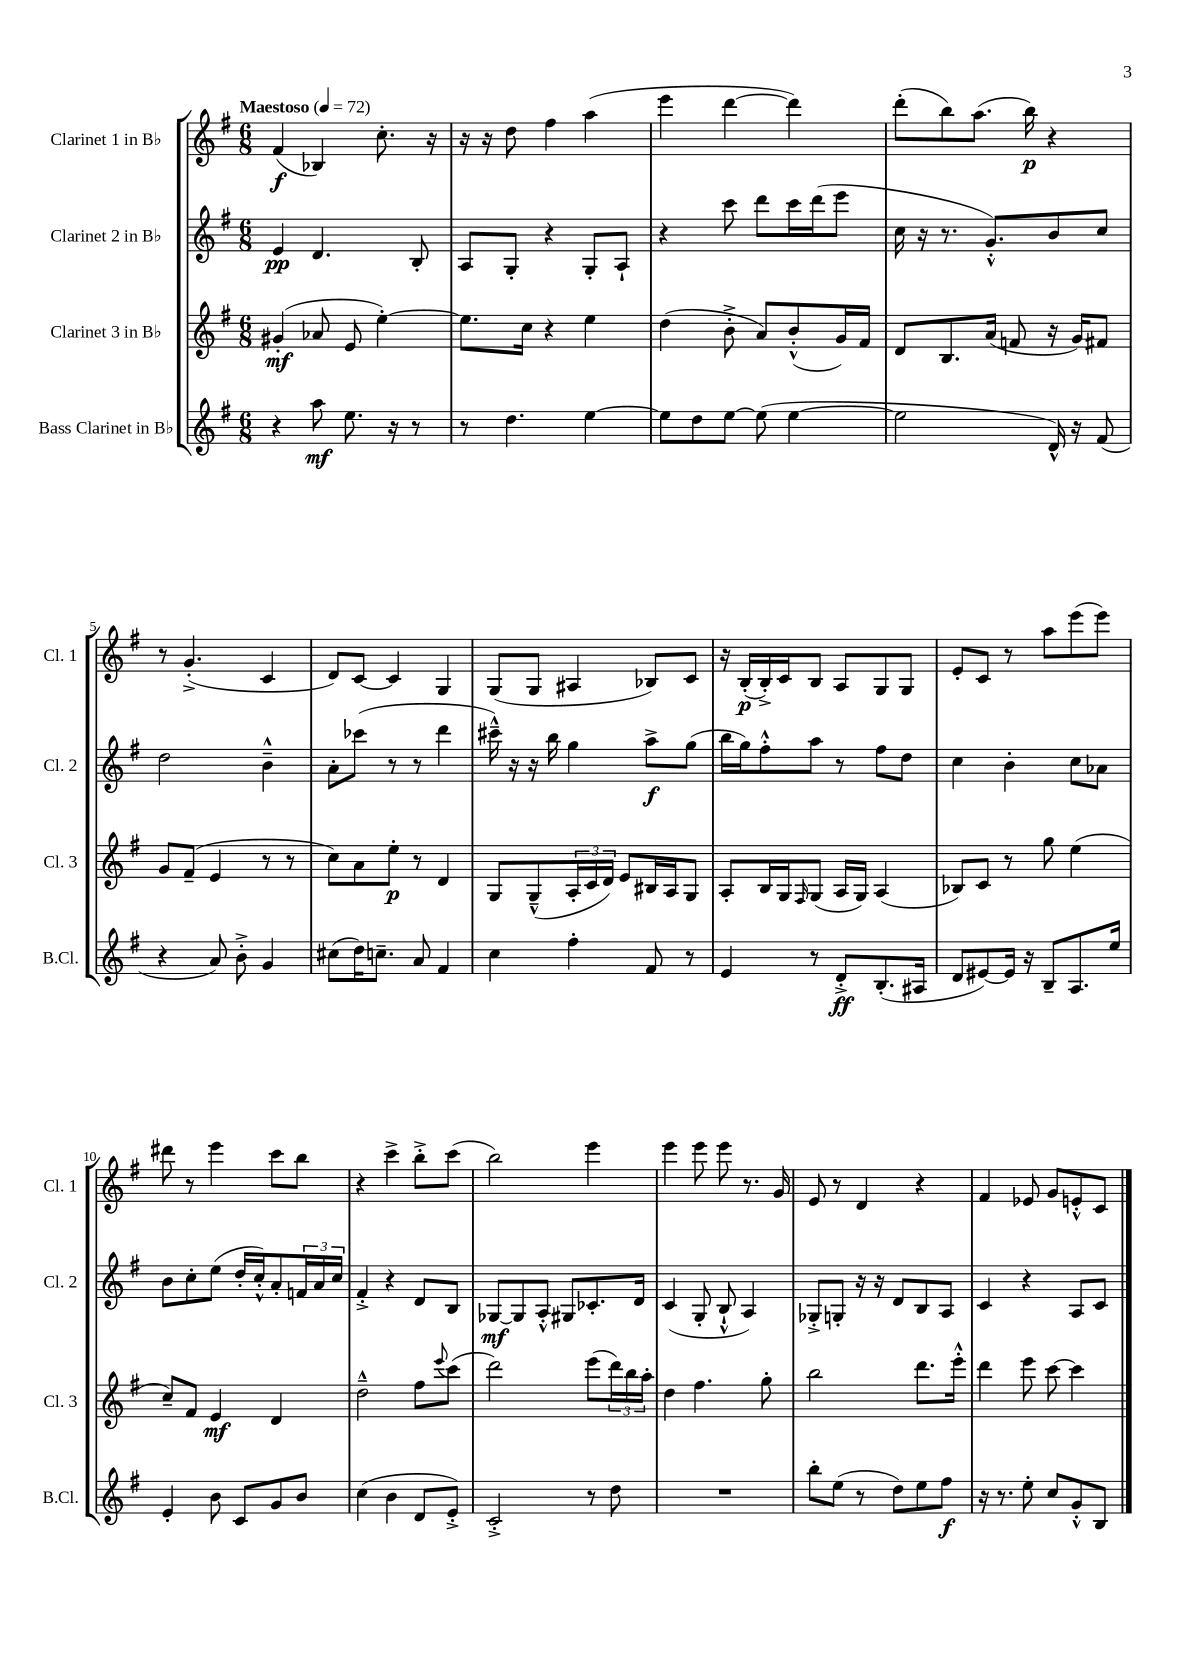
<<
\new StaffGroup <<
\new Staff = "s0" \with { instrumentName = "Clarinet 1 in Bb" shortInstrumentName = "Cl. 1" } {
    \clef treble \key g \major \numericTimeSignature \time 6/8 \tempo "Maestoso" 4 = 72
    fis'4\f( bes4) c''8.-. r16 |
    r16 r16 d''8 fis''4 a''4( |
    e'''4 d'''4~ d'''4) |
    d'''8-.( b''8) a''8.( b''16\p) r4 |
    r8 g'4.-.->( c'4 |
    d'8) c'8~ c'4 g4 |
    g8( g8 ais4 bes8) c'8 |
    r16 b16-.\p( b16-.->) c'16 b8 a8 g8 g8 |
    e'8-. c'8 r8 a''8 e'''8( e'''8) |
    dis'''8 r8 e'''4 c'''8 b''8 |
    r4 c'''4-> b''8-.-> c'''8( |
    b''2) e'''4 |
    e'''4 e'''8 e'''8 r8. g'16 |
    e'8 r8 d'4 r4 |
    fis'4 ees'8 g'8 e'8-.-^ c'8 \bar "|." |
}
\new Staff = "s1" \with { instrumentName = "Clarinet 2 in Bb" shortInstrumentName = "Cl. 2" } {
    \clef treble \key g \major \numericTimeSignature \time 6/8
    e'4\pp d'4. b8-. |
    a8 g8-. r4 g8-. a8-! |
    r4 c'''8 d'''8 c'''16 d'''16( e'''8 |
    c''16 r16 r8. g'8.-.-^) b'8 c''8 |
    d''2 b'4---^ |
    a'8-. ces'''8( r8 r8 d'''4 |
    cis'''16---^) r16 r16 b''16 g''4 a''8->\f g''8( |
    b''16 g''16) fis''8-.-^ a''8 r8 fis''8 d''8 |
    c''4 b'4-. c''8 aes'8 |
    b'8 c''8-. e''8( d''16-. c''16-.-^) a'8-. \tuplet 3/2 { f'16 a'16 c''16 } |
    fis'4-.-> r4 d'8 b8 |
    ges8~\mf ges8 a8-.-^ gis8 ces'8.-. d'16 |
    c'4( g8-. b8-!-^ a4) |
    ges8-.-> g8-. r16 r16 d'8 b8 a8 |
    c'4 r4 a8 c'8 \bar "|." |
}
\new Staff = "s2" \with { instrumentName = "Clarinet 3 in Bb" shortInstrumentName = "Cl. 3" } {
    \clef treble \key g \major \numericTimeSignature \time 6/8
    gis'4-.\mf( aes'8 e'8 e''4~-.) |
    e''8. c''16 r4 e''4 |
    d''4( b'8-.-> a'8) b'8-.-^( g'16) fis'16 |
    d'8 b8. a'16( f'8 r16 g'16) fis'8 |
    g'8 fis'8--( e'4 r8 r8 |
    c''8) a'8 e''8-.\p r8 d'4 |
    g8 g8---^( \tuplet 3/2 { a16-. c'16 d'16) } e'8 bis16 a16 g8 |
    a8-. b16 g16 \grace { fis16 } g8( a16 g16) a4( |
    bes8) c'8 r8 g''8 e''4( |
    c''8--) fis'8 e'4\mf d'4 |
    d''2---^ fis''8 \appoggiatura { e'''8 } c'''8( |
    d'''2) e'''8( \tuplet 3/2 { d'''16) b''16 a''16-. } |
    d''4 fis''4. g''8-. |
    b''2 d'''8. e'''16-.-^ |
    d'''4 e'''8 c'''8~ c'''4 \bar "|." |
}
\new Staff = "s3" \with { instrumentName = "Bass Clarinet in Bb" shortInstrumentName = "B.Cl." } {
    \clef treble \key g \major \numericTimeSignature \time 6/8
    r4 a''8\mf e''8. r16 r8 |
    r8 d''4. e''4~ |
    e''8 d''8 e''8~ e''8( e''4~ |
    e''2 d'16-^) r16 fis'8( |
    r4 a'8) b'8-.-> g'4 |
    cis''8( d''16) c''8.-- a'8 fis'4 |
    c''4 fis''4-. fis'8 r8 |
    e'4 r8 d'8-.->\ff b8.-.( ais16 |
    d'8 eis'8~) eis'16 r16 b8-- a8. e''16 |
    e'4-. b'8 c'8 g'8 b'8 |
    c''4( b'4 d'8 e'8-.->) |
    c'2-.-> r8 d''8 |
    R2. |
    b''8-. e''8( r8 d''8) e''8 fis''8\f |
    r16 r8. e''8-. c''8 g'8-.-^ b8 \bar "|." |
}
>>
>>
